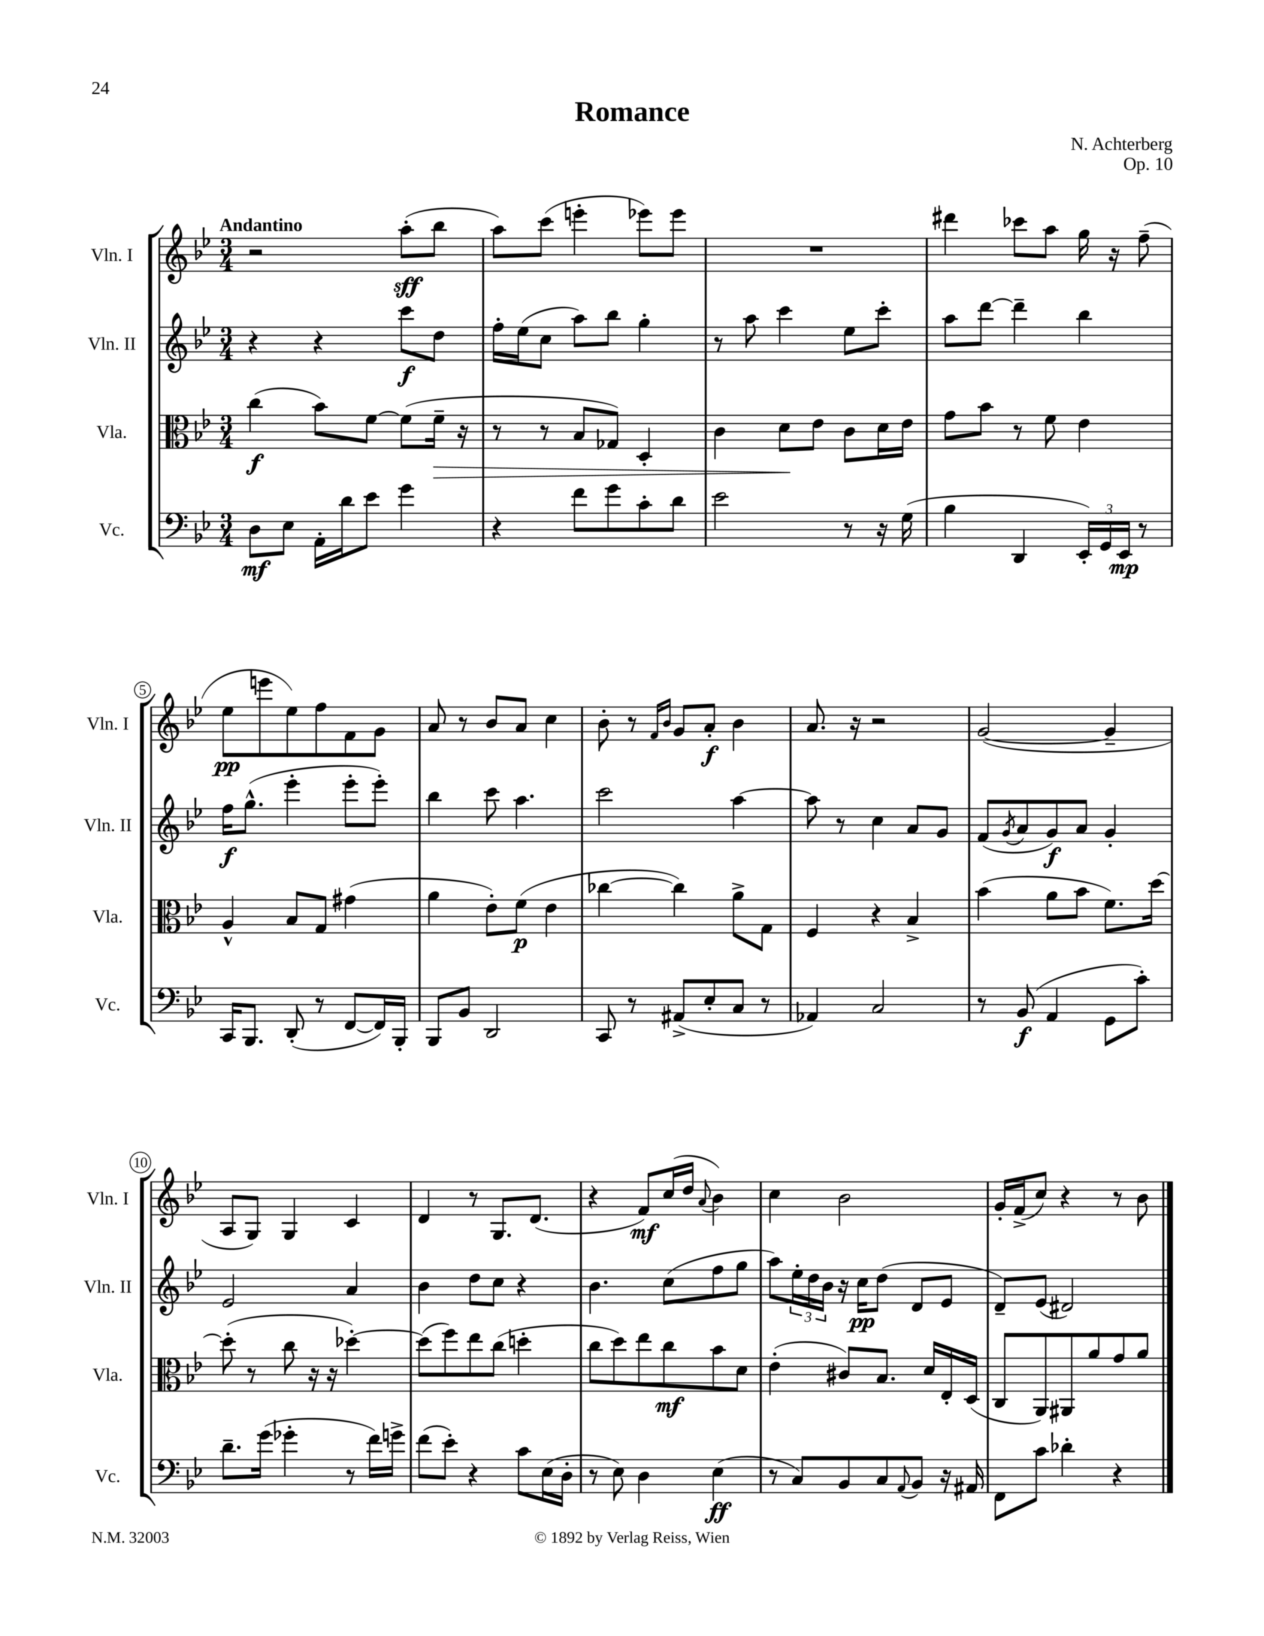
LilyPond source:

\header { title = "Romance" composer = "N. Achterberg" opus = "Op. 10" }
<<
\new StaffGroup <<
\new Staff = "s0" \with { instrumentName = "Vln. I" shortInstrumentName = "Vln. I" } {
    \clef treble \key bes \major \numericTimeSignature \time 3/4 \tempo "Andantino"
    r2 a''8-.\sff( bes''8 |
    a''8) c'''8( e'''4-. ees'''8) ees'''8 |
    R2. |
    dis'''4 ces'''8 a''8 g''16 r16 f''8--( |
    ees''8\pp e'''8 ees''8) f''8 f'8 g'8 |
    a'8 r8 bes'8 a'8 c''4 |
    bes'8-. r8 \grace { f'16 bes'16 } g'8 a'8-.\f bes'4 |
    a'8. r16 r2 |
    g'2~( g'4-- |
    a8 g8) g4 c'4 |
    d'4 r8 g8. d'8.( |
    r4 f'8\mf) c''16( d''16 \appoggiatura { a'8 } bes'4) |
    c''4 bes'2 |
    g'16-. f'16->( c''8) r4 r8 bes'8 \bar "|." |
}
\new Staff = "s1" \with { instrumentName = "Vln. II" shortInstrumentName = "Vln. II" } {
    \clef treble \key bes \major \numericTimeSignature \time 3/4
    r4 r4 c'''8\f d''8 |
    f''16-. ees''16( c''8 a''8) bes''8 g''4-. |
    r8 a''8 c'''4 ees''8 c'''8-. |
    a''8 d'''8~ d'''4-- bes''4 |
    f''16\f g''8.-^( ees'''4-. ees'''8-. ees'''8-.) |
    bes''4 c'''8 a''4. |
    c'''2 a''4~ |
    a''8 r8 c''4 a'8 g'8 |
    f'8( \acciaccatura { g'8 } a'8 g'8\f) a'8 g'4-. |
    ees'2 a'4 |
    bes'4 d''8 c''8 r4 |
    bes'4. c''8( f''8 g''8 |
    a''8) \tuplet 3/2 { ees''16-. d''16 bes'16 } r16 c''16\pp d''8( d'8 ees'8 |
    d'8--) ees'8( dis'2) \bar "|." |
}
\new Staff = "s2" \with { instrumentName = "Vla." shortInstrumentName = "Vla." } {
    \clef alto \key bes \major \numericTimeSignature \time 3/4
    c''4\f( bes'8) f'8~ f'8( f'16--\> r16 |
    r8 r8 bes8 ges8) d4-. |
    c'4 d'8\! ees'8 c'8 d'16 ees'16 |
    g'8 bes'8 r8 f'8 ees'4 |
    a4-^ bes8 g8 gis'4( |
    a'4 ees'8-.) f'8\p( ees'4 |
    ces''4~ ces''4) a'8-> g8 |
    f4 r4 bes4-> |
    bes'4( a'8 bes'8 f'8.) d''16~ |
    d''8-.( r8 c''8 r16 r16 des''4~-.) |
    des''8( f''8) ees''8 c''8( d''4-. |
    c''8 d''8) ees''8 c''8\mf bes'8 d'8 |
    ees'4-.( cis'8) bes8. d'16 ees16-. d16( |
    c8 a,8) ais,8 a'8 g'8 a'8 \bar "|." |
}
\new Staff = "s3" \with { instrumentName = "Vc." shortInstrumentName = "Vc." } {
    \clef bass \key bes \major \numericTimeSignature \time 3/4
    d8\mf ees8 a,16-. d'16 ees'8 g'4 |
    r4 f'8 g'8 c'8-. d'8 |
    ees'2 r8 r16 g16( |
    bes4 d,4 \tuplet 3/2 { ees,16-.) g,16 ees,16\mp } r8 |
    c,16 bes,,8. d,8-.( r8 f,8~ f,16) bes,,16-. |
    bes,,8 bes,8 d,2 |
    c,8 r8 ais,8->( ees8-. c8 r8 |
    aes,4) c2 |
    r8 bes,8\f( a,4 g,8 c'8-.) |
    d'8.-- g'16( ges'4-. r8 f'16) g'16-> |
    f'8( ees'8-.) r4 c'8 ees16( d16-. |
    r8 ees8) d4 ees4\ff( |
    r8 c8) bes,8 c8 \appoggiatura { a,8 } bes,8 r16 ais,16 |
    f,8 c'8 des'4-. r4 \bar "|." |
}
>>
>>
\layout { \context { \Score \override BarNumber.stencil = #(make-stencil-circler 0.1 0.3 ly:text-interface::print) } }
